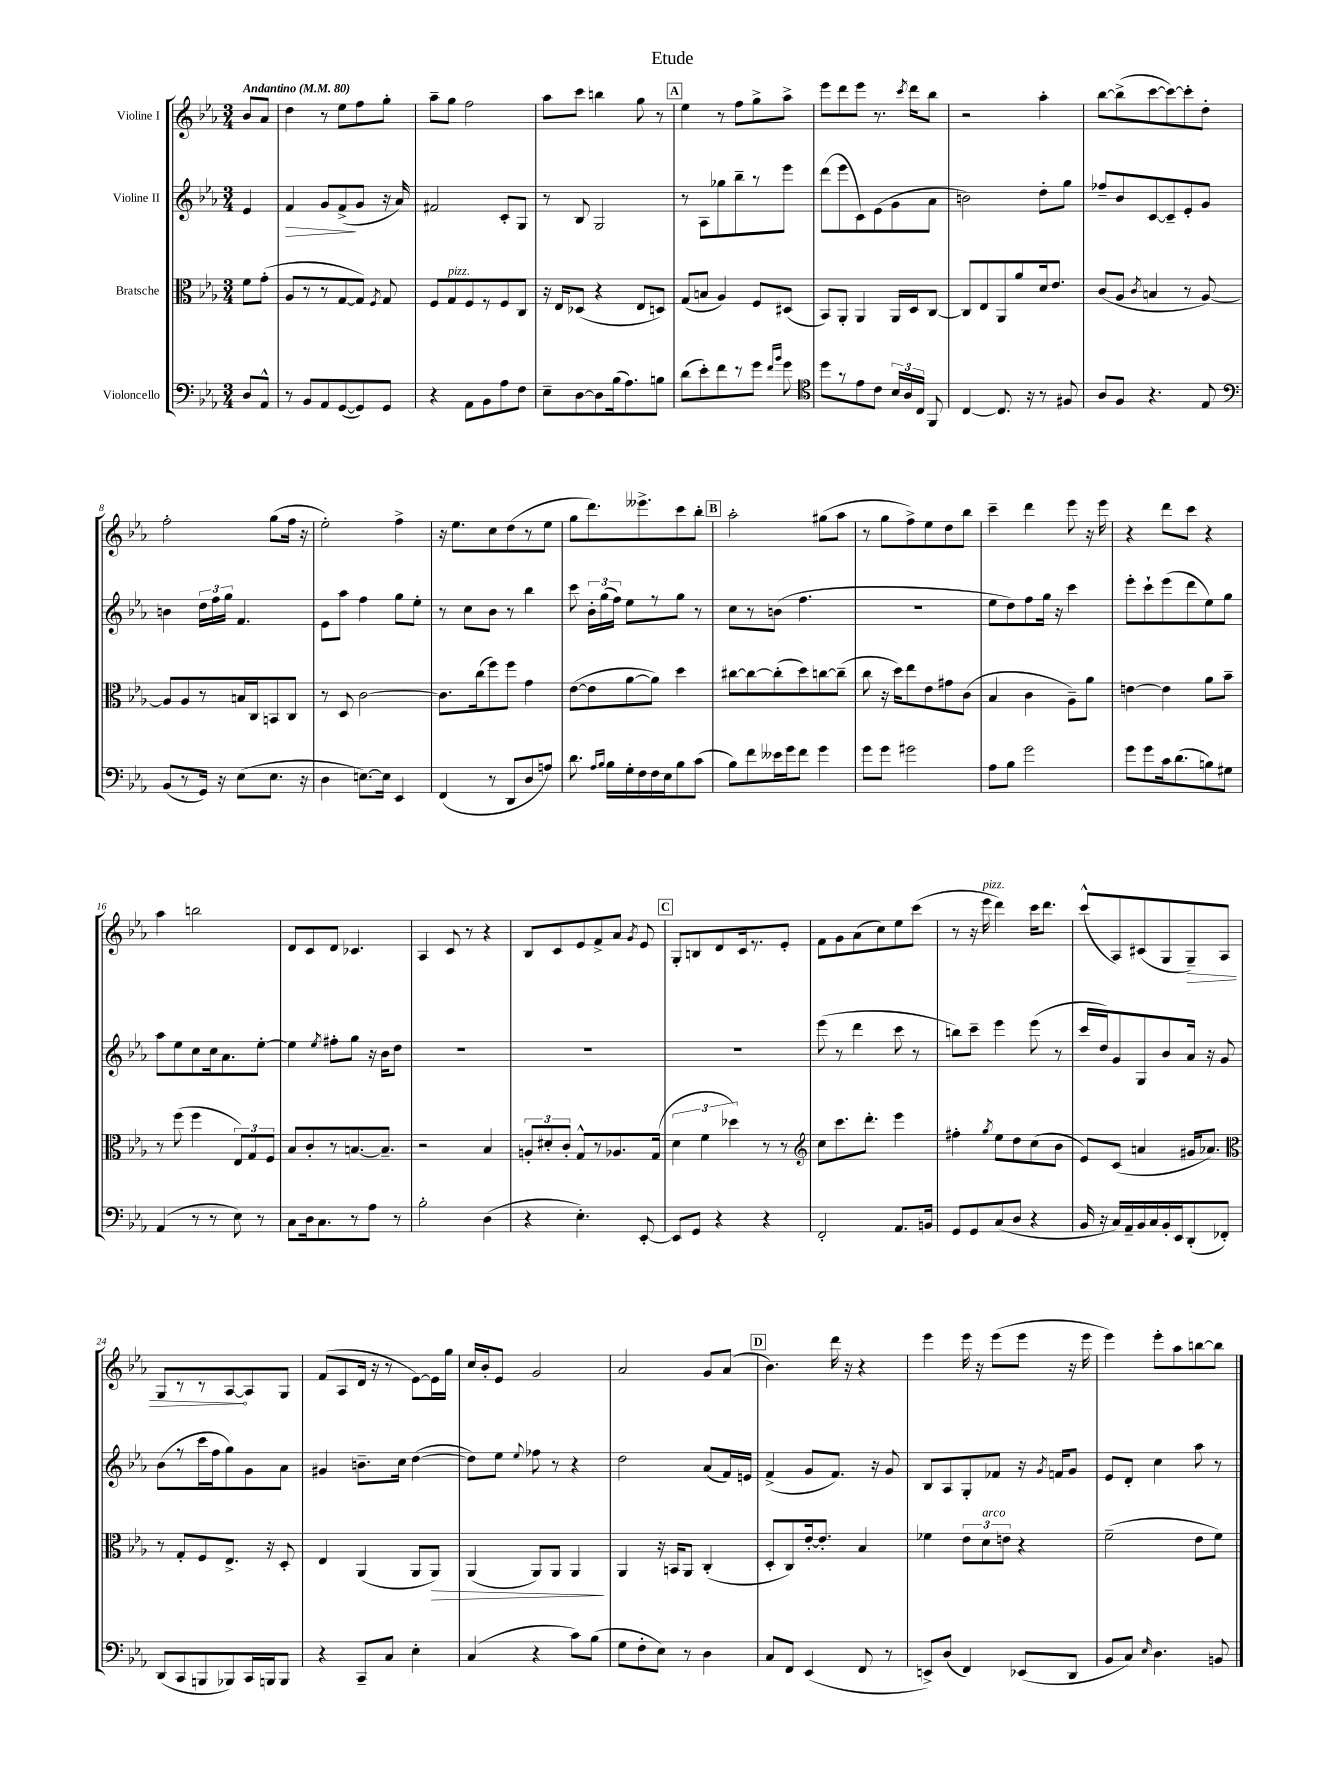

**kern	**kern	**kern	**kern
*staff4	*staff3	*staff2	*staff1
*clefF4	*clefC3	*clefG2	*clefG2
*k[b-e-a-]	*k[b-e-a-]	*k[b-e-a-]	*k[b-e-a-]
*M3/4	*M3/4	*M3/4	*M3/4
*MM80	*MM80	*MM80	*MM80
8D	8f	4e-	8b-
8AA-^^	(8g'	.	8a-
=	=	=	=
8r	8A-	4f	4dd
8BB-	8r	.	.
8AA-	8r	8g	8r
([8GG	[8G	(8f^	8ee-
8GG])	8G])	8g	8ff
.	8qF	.	.
8GG	8G	16r	8gg'
.	.	16a-)	.
=	=	=	=
4r	8F	2f#	8aa-~
.	8G	.	8gg
8AA-	8F	.	2ff
8BB-	8r	.	.
8A-	8F	8c'	.
8F	8C	8G	.
=	=	=	=
8E-~	16r	8r	8aa-
.	16E-	.	.
[8D	(8D-	8B-	8ccc
8D]	4r	2G	4bb
(16B-	.	.	.
8.A-)	.	.	.
.	8E-	.	8gg
8B	8D)	.	8r
=	=	=	=
(8d	(8G	8r	4ee-
8e-')	8B	8A-	.
8f	4A-)	8gg-	8r
8r	.	8bb-~	8ff
8g	8F	8r	8gg^
16qqf	.	.	.
16qqb-	.	.	.
8g	(8D#	8eee-	8aa-^
=	=	=	=
*clefC4	*	*	*
8dd	8BB-)	(8ddd	8eee-
8r	8AA-'	8eee-	8ddd
8e-	4AA-	8c)	8eee-
8c	.	(8e-	8.r
24B-	16AA-	8g	.
24A-	.	.	.
.	.	.	8qccc
.	16D	.	16ddd
24C	.	.	.
8FF	[8C	8a-	8bb-
=	=	=	=
[4C	8C]	2b)	2r
.	8E-	.	.
8.C]	8AA-	.	.
.	8a-	.	.
16r	.	.	.
8r	16d	8dd'	4aa-'
.	8.e-	.	.
8F#	.	8gg	.
=	=	=	=
8A-	(8c	8ff-~	[8bb-
8F	8A-	8b-	(8bb-^]
.	8qc	.	.
4.r	4B	[8c	[8ccc
.	.	8c~]	8ccc_)
.	8r	8e-'	8ccc']
8E-	[8A-)	8g	8dd'
=	=	=	=
*clefF4	*	*	*
(8BB-	8A-]	4b	2ff'
8r	8A-	.	.
16GG)	8r	24dd	.
.	.	24ff	.
16r	.	.	.
.	.	24gg	.
(8E-	16B	4.f	.
.	16C	.	.
8.E-	8BB	.	(8gg
.	8C	.	16ff
16r	.	.	16r
=	=	=	=
4D	8r	8e-	2ee-')
.	8D	8aa-	.
[8.E)	[2c	4ff	.
16E]	.	.	.
4EE-	.	8gg	4ff^
.	.	8ee-'	.
=	=	=	=
(4FF	8.c]	8r	16r
.	.	.	8.ee-
.	.	8cc	.
.	(16cc	.	.
8r	8ff)	8b-	8cc
8DD	8ff	8r	(8dd
8D	4g	4bb-	8r
8A)	.	.	8ee-
=	=	=	=
8.d	([8e-	8ccc	8gg
.	8e-]	24b-'	8.ddd)
.	.	(24gg	.
16qqA-	.	.	.
16qqB-	.	.	.
16B-	.	.	.
.	.	24ff)	.
16G'	[8a-	8ee-	.
16F	.	.	8.eee--^
16F	8a-])	8r	.
16E-	.	.	.
8B-	4dd	8gg	8ccc
(8c	.	8r	8bb-'
=	=	=	=
8B-)	[8cc#	8cc	2aa-'
8f	8cc#_	8r	.
16e--	(8cc#']	(8b	.
16g	.	.	.
8f	8dd)	4.ff	.
4g	[8cc	.	(8gg#
.	(8cc~]	.	8aa-
=	=	=	=
8g	8cc	2.r	8r
8g	16r	.	8gg
.	16dd)	.	.
2g#	8ee-	.	8ff^)
.	8e-	.	8ee-
.	8g#	.	8dd
.	(8c	.	8bb-
=	=	=	=
8A-	4B-	8ee-	4ccc~
8B-	.	8dd)	.
2g	4c	8ff	4ddd
.	.	16gg	.
.	.	16r	.
.	8A-~)	4ccc	8eee-
.	8a-	.	16r
.	.	.	16eee-
=	=	=	=
8g	[4e	8eee-'	4r
8g	.	8ccc`	.
16c	4e]	(8eee-	8ddd
(8.d	.	.	.
.	.	8ddd	8ccc
8B)	8a-	8ee-)	4r
8G#	8b-~	8gg	.
=	=	=	=
(4AA-	8r	8aa-	4aa-
.	(8ff	8ee-	.
8r	4ff	8cc	2bb
8r	.	16cc	.
.	.	8.a-	.
8E-)	12E-)	.	.
.	12G	.	.
8r	.	[8ee-'	.
.	12F	.	.
=	=	=	=
8C	8B-	4ee-]	8d
16D	8c'	.	8c
8.C	.	.	.
.	.	8qee-	.
.	8r	8ff#'	8d
8r	[8.B	8gg	4.c-
8A-	.	16r	.
.	8.B~]	16b-	.
8r	.	8dd	.
=	=	=	=
2B-'	2r	2.r	4A-
.	.	.	8c
.	.	.	8r
(4D	4B-	.	4r
=	=	=	=
4r	12A'	2.r	8B-
.	12d#'	.	.
.	.	.	8c
.	12c'	.	.
4.E-')	8G^^	.	8e-
.	8r	.	8f^
.	8.A-	.	8a-
.	.	.	8qg
[8EE-'	.	.	8e-
.	(16G	.	.
=	=	=	=
8EE-]	6d	2.r	8G'
8GG	.	.	8B
.	6f	.	.
4r	.	.	8d
.	6dd-)	.	.
.	.	.	16c
.	.	.	8.r
4r	8r	.	.
.	8r	.	8e-'
=	=	=	=
*	*clefG2	*	*
2FF'	8cc	(8eee-	8f
.	8.ccc	8r	8g
.	.	4ddd	(8a-
.	8.ddd'	.	.
.	.	.	8cc)
8.AA-	4eee-	8ccc	8ee-
.	.	8r	(8ccc
16BB	.	.	.
=	=	=	=
8GG	4ff#'	8bb)	8r
8GG	.	8ccc~	16r
.	.	.	16eee-
.	8qgg	.	.
(8C	8ee-	4eee-	4ddd)
8D	8dd	.	.
4r	(8cc	(8eee-	16ccc
.	.	.	8.ddd
.	8b-	8r	.
=	=	=	=
16BB-	8e-)	16ccc	(8ccc^^
16r	.	16dd)	.
16C)	(8c	8g	8A-)
16AA-~	.	.	.
16BB-	4a	8G	(8c#
16C	.	.	.
16BB-'	.	8b-	8G
16EE-	.	.	.
(8DD'	16g#	16a-	8G~)
.	8.a-)	16r	.
8FF-')	.	8g	8A-
=	=	=	=
*	*clefC3	*	*
(8DD	8r	(8b-	8G
8CC	8G'	8r	8r
8BBB	8F	16ccc	8r
.	.	16ff	.
8BBB-)	8.E-^	8gg)	[8A-
16CC	.	8g	8A-]
16BBB	16r	.	.
8BBB	8D'	8a-	8G
=	=	=	=
4r	4E-	4g#	(8f
.	.	.	8A-
8CC~	(4AA-	8.b~	16d
.	.	.	16r
8C	.	.	8r
.	.	16cc	.
4E-'	8AA-	([4dd	[8e-)
.	8AA-)	.	16e-]
.	.	.	16gg
=	=	=	=
(4C	(4AA-	8dd])	16cc
.	.	.	16b-'
.	.	8ee-	8e-
.	.	8qqee-	.
4r	8AA-)	8ff-	2g
.	8AA-	8r	.
8c)	4AA-	4r	.
(8B-	.	.	.
=	=	=	=
8G	4AA-	2dd	2a-
8F'	.	.	.
8E-)	16r	.	.
.	16BB	.	.
8r	8AA-	.	.
4D	(4C'	(8a-	8g
.	.	16f)	(8a-
.	.	16e	.
=	=	=	=
8C	8D'	(4f^	4.b-)
8FF	8C)	.	.
(4EE-	[16e-'	8g	.
.	8.e-']	.	.
.	.	8.f)	16ddd
.	.	.	16r
8FF	4B-	.	4r
.	.	16r	.
8r	.	8g	.
=	=	=	=
8EE^)	4f-	8B-	4eee-
(8D	.	8A-	.
4FF)	12e-	8G'	16eee-
.	.	.	16r
.	12d	.	.
.	.	8f-	(8eee-
.	12e	.	.
(8EE-	4r	16r	8eee-
.	.	8qg	.
.	.	16f	.
8DD	.	8g	16r
.	.	.	16eee-
=	=	=	=
8BB-	(2f~	8e-	4eee-)
8C)	.	8d'	.
16qqE-	.	.	.
4.D	.	4cc	8eee-'
.	.	.	8aa-
.	8e-	8aa-	[8bb
8BB	8f)	8r	8bb]
==	==	==	==
*-	*-	*-	*-
